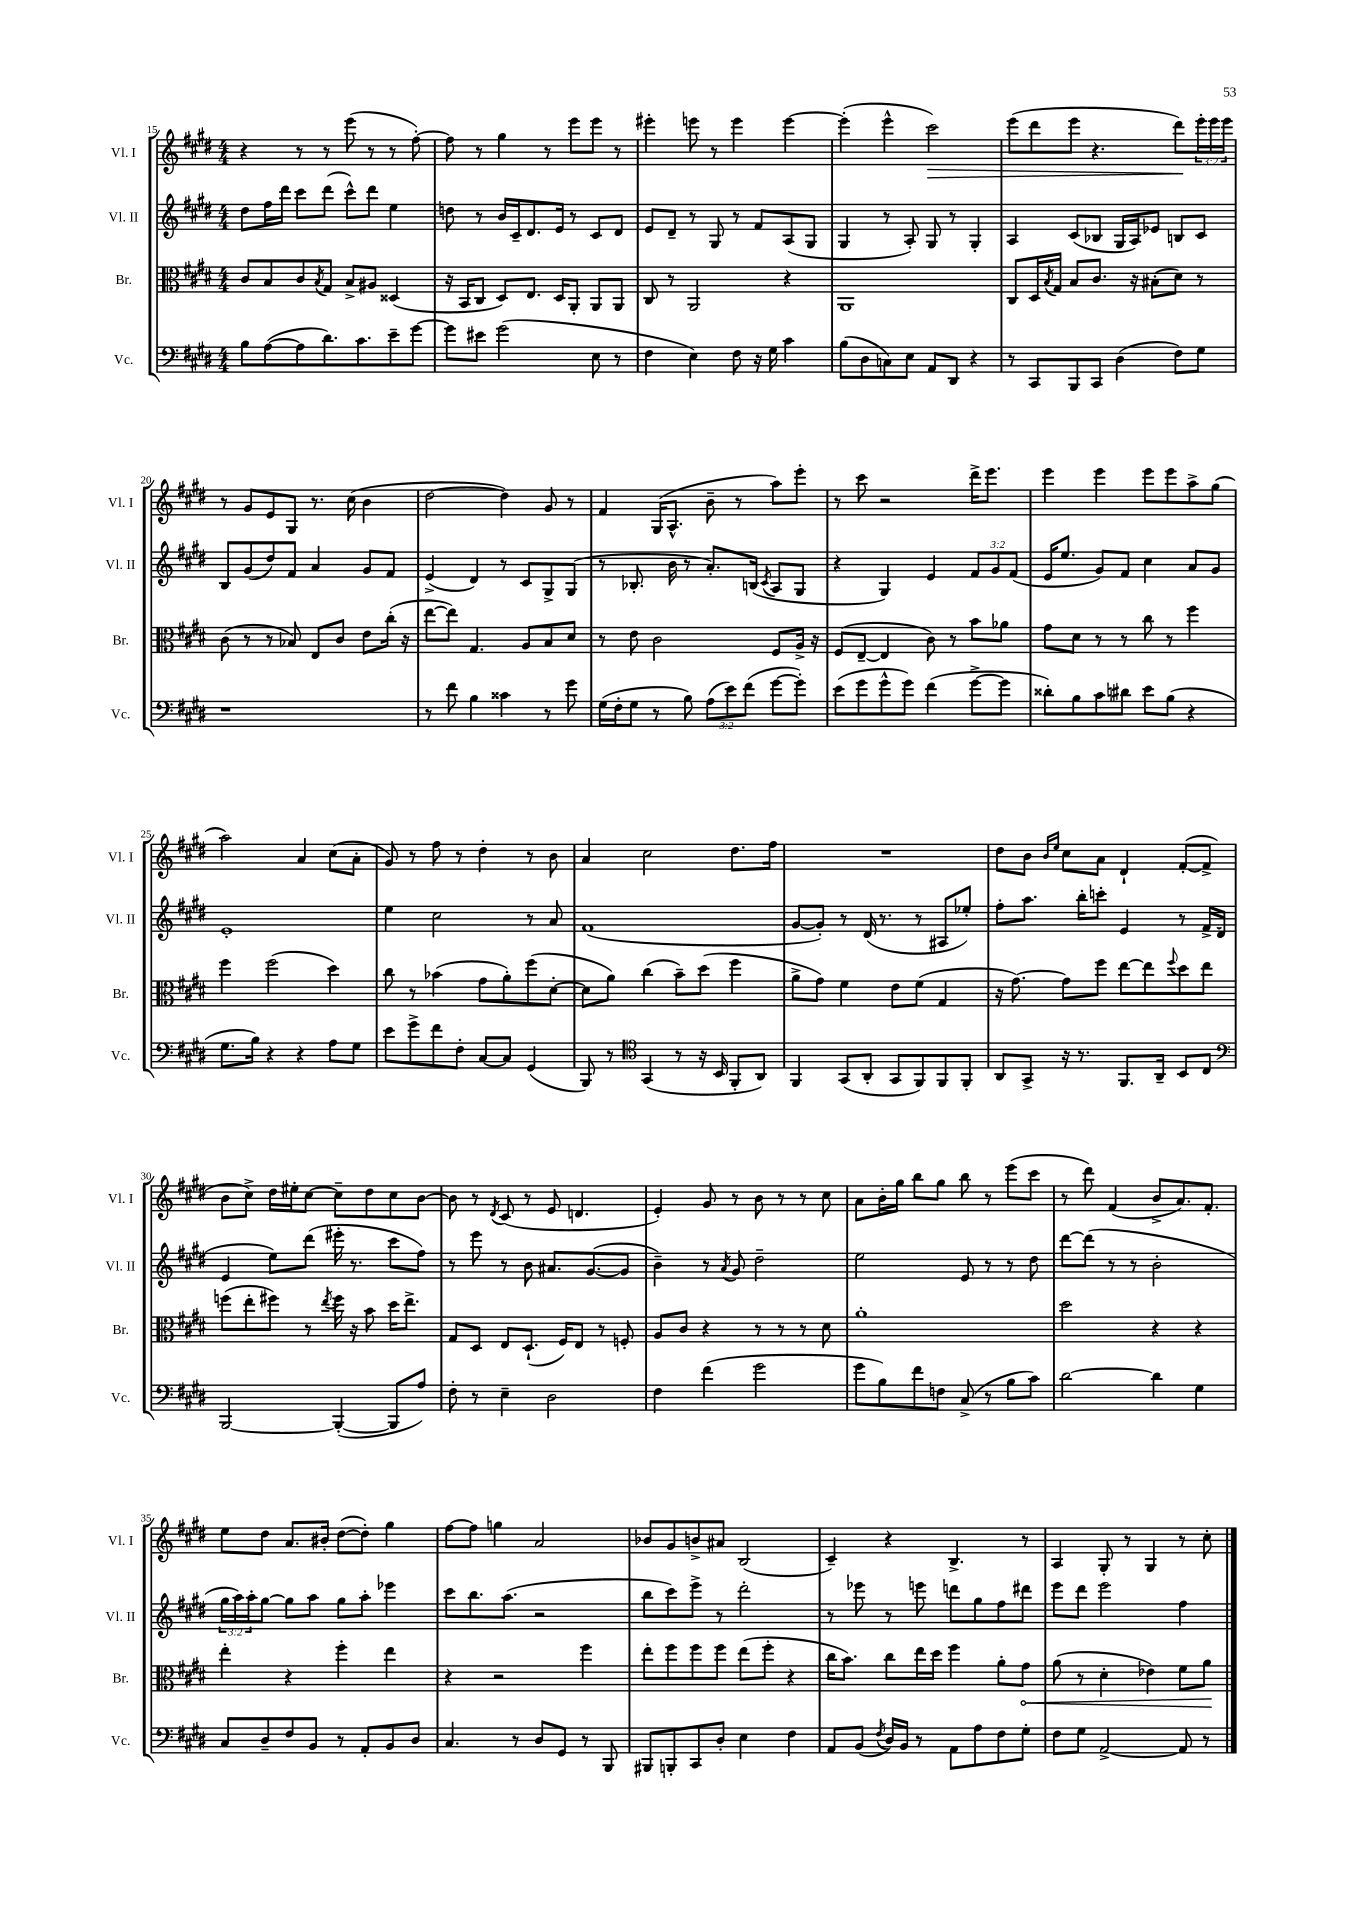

**kern	**kern	**dynam	**kern	**kern	**dynam
*part4	*part3	*part3	*part2	*part1	*part1
*staff4	*staff3	*staff3	*staff2	*staff1	*staff1
*I"Vc.	*I"Br.	*	*I"Vl. II	*I"Vl. I	*
*I'Vc.	*I'Br.	*	*I'Vl. II	*I'Vl. I	*
*clefF4	*clefC3	*	*clefG2	*clefG2	*
*k[f#c#g#d#]	*k[f#c#g#d#]	*	*k[f#c#g#d#]	*k[f#c#g#d#]	*
*M4/4	*M4/4	*	*M4/4	*M4/4	*
=15	=15	=15	=15	=15	=15
8B\L	8c#/L	.	8dd#\L	4r	.
([8A\	8B/	.	16ff#\L	.	.
.	.	.	16ddd#\JJ	.	.
8A\]	8c#/	.	8ccc#\L	8r	.
.	8qB/	.	.	.	.
8.d#\)	8G#/J	.	(8ddd#\J	8r	.
.	8B^/L	.	8ccc#^^\L)	(8eee\	.
8.c#\	.	.	.	.	.
.	8A#X/J	.	8ddd#\J	8r	.
8e~\	(4D##X/	.	4ee\	8r	.
[8g#\J	.	.	.	[8ff#'\)	.
=16	=16	=16	=16	=16	=16
8g#\L]	16r	.	8ddn\	8ff#\]	.
.	16BB/KL	.	.	.	.
8e#X\J	8C#/J	.	8r	8r	.
(2g#\	8D#/L)	.	16b/LL	4gg#\	.
.	.	.	16c#~/J	.	.
.	8.E/J	.	8.d#/	.	.
.	.	.	.	8r	.
.	16D#/KL	.	16e/Jk	.	.
.	8AA'/J	.	8r	8eee\L	.
8E\	8AA/L	.	8c#/L	8eee\J	.
8r	8AA/J	.	8d#/J	8r	.
=17	=17	=17	=17	=17	=17
4F#\	8C#/	.	8e/L	4eee#X'\	.
.	8r	.	8d#~/J	.	.
4E\)	2AA/	.	8r	8eeen\	.
.	.	.	8G#/	8r	.
8F#\	.	.	8r	4eee\	.
16r	.	.	8f#/L	.	.
16G#\	.	.	.	.	.
4c#\	4r	.	(8A/	[4eee\	.
.	.	.	8G#/J	.	.
=18	=18	=18	=18	=18	=18
(8B\L	1AA	.	4G#/	(4eee'\]	.
8D#\	.	.	.	.	.
8Cn\)	.	.	8r	4eee^^\	.
8E\J	.	.	8A'/)	.	.
!	!	!	!	!	!LO:HP:b
8AA/L	.	.	8G#/	2ccc#\)	>
8DD#/J	.	.	8r	.	.
4r	.	.	4G#'/	.	.
=19	=19	=19	=19	=19	=19
8r	8C#/L	.	4A/	(8eee\L	.
8CC#/L	16D#/L	.	.	8ddd#\	.
.	8qB/	.	.	.	.
.	16G#/JJ	.	.	.	.
8BBB/	8B/L	.	(8c#/L	8eee\J	.
8CC#/J	8.c#/J	.	8B-X/J	4.r	.
(4D#\	.	.	16G#/LL	.	.
.	16r	.	16A/J)	.	.
.	(8B#X'\L	.	8e-X/J	.	.
8F#\L)	8d#\J)	.	8Bn/L	8ddd#\L)	.
8G#\J	8r	.	8c#/J	24eee'\L	]
.	.	.	.	24eee\	.
.	.	.	.	24eee\JJ	.
!!LO:LB:g=z
=20	=20	=20	=20	=20	=20
1r	(8c#\	.	8B/L	8r	.
.	8r	.	(8g#/	8g#/L	.
.	8r	.	8dd#/)	8e/	.
.	8B-X/)	.	8f#/J	8G#/J	.
.	8E/L	.	4a/	8.r	.
.	8c#/J	.	.	.	.
.	.	.	.	(16cc#\	.
.	8e\L	.	8g#/L	4b\	.
.	(16cc#'\Jk	.	8f#/J	.	.
.	16r	.	.	.	.
=21	=21	=21	=21	=21	=21
8r	[8ee\L	.	(4e^/	[2dd#\	.
8f#\	8ee\J])	.	.	.	.
4B\	4.G#/	.	4d#/)	.	.
4c##X\	.	.	8r	4dd#\])	.
.	8A/L	.	8c#/L	.	.
8r	8B/	.	8G#^/	8g#/	.
8g#\	8d#/J	.	(8G#/J	8r	.
=22	=22	=22	=22	=22	=22
(16G#\LL	8r	.	8r	4f#/	.
16F#'\J	.	.	.	.	.
8G#\J	8e\	.	8.B-X'/	.	.
8r	2c#\	.	.	(16G#/KL	.
.	.	.	16b\	8.A^^/J	.
8B\)	.	.	8r	.	.
(12A\L	.	.	8.a'/L)	8b~\	.
12e\)	.	.	.	.	.
.	.	.	.	8r	.
(12f#\J	.	.	.	.	.
.	.	.	(16Bn/Jk	.	.
.	.	.	8qc#/	.	.
[8g#\L	8F#/L	.	8A/L	8aa\L)	.
8g#'\J])	16A^/Jk	.	8G#/J	8eee'\J	.
.	16r	.	.	.	.
=23	=23	=23	=23	=23	=23
(8e\L	(8F#/L	.	4r	8r	.
8g#\	[8E~/J	.	.	8ccc#\	.
8g#^^\	4E/]	.	4G#/)	2r	.
8g#\J)	.	.	.	.	.
(4f#\	8c#\)	.	4e/	.	.
.	8r	.	.	.	.
[8g#^\L	8b\L	.	12f#/L	16ddd#^\KL	.
.	.	.	.	8.eee\J	.
.	.	.	12g#/	.	.
8g#\J]	8a-X\J	.	.	.	.
.	.	.	(12f#/J	.	.
=24	=24	=24	=24	=24	=24
8d##X'\L)	8g#\L	.	16e/KL	4eee\	.
.	.	.	8.ee/J	.	.
8B\	8d#\J	.	.	.	.
8c#\	8r	.	8g#/L)	4eee\	.
8d#X\J	8r	.	8f#/J	.	.
8e\L	8cc#\	.	4cc#\	8eee\L	.
(8B\J	8r	.	.	8eee\	.
4r	4ff#\	.	8a/L	8aa^\	.
.	.	.	8g#/J	(8gg#\J	.
!!LO:LB:g=z
=25	=25	=25	=25	=25	=25
8.G#\L	4ff#\	.	1e'	2aa\)	.
16B\Jk)	.	.	.	.	.
4r	(2ff#\	.	.	.	.
4r	.	.	.	4a/	.
8A\L	4dd#\)	.	.	(8cc#\L	.
8G#\J	.	.	.	8a'\J	.
=26	=26	=26	=26	=26	=26
8e\L	8cc#\	.	4ee\	8g#/)	.
8g#^\	8r	.	.	8r	.
8f#\	(4b-X\	.	2cc#\	8ff#\	.
8F#'\J	.	.	.	8r	.
[8C#/L	8g#\L	.	.	4dd#'\	.
8C#/J]	8a'\)	.	.	.	.
(4GG#/	(8ff#\	.	8r	8r	.
.	[8d#'\J	.	8a/	8b\	.
=27	=27	=27	=27	=27	=27
8BBB/)	8d#\L]	.	(1f#	4a/	.
8r	8a\J)	.	.	.	.
*clefC4	*	*	*	*	*
(4GG#/	(4cc#\	.	.	2cc#\	.
8r	8b~\L)	.	.	.	.
16r	(8dd#\J	.	.	.	.
16BB/	.	.	.	.	.
8FF#'/L	4ff#\	.	.	8.dd#\L	.
8AA/J)	.	.	.	.	.
.	.	.	.	16ff#\Jk	.
=28	=28	=28	=28	=28	=28
4FF#/	8a^\L	.	[8g#/L	1r	.
.	8g#\J)	.	8g#'/J])	.	.
(8GG#/L	4f#\	.	8r	.	.
8AA'/J	.	.	(16d#/	.	.
.	.	.	8.r	.	.
8GG#/L	8e\L	.	.	.	.
8FF#/)	(8f#\J	.	8r	.	.
8FF#/	4G#/	.	8A#X/L	.	.
8FF#'/J	.	.	8ee-X'/J)	.	.
=29	=29	=29	=29	=29	=29
8AA/L	16r	.	8ff#'\L	8dd#\L	.
.	[8.g#\)	.	.	.	.
8GG#^/J	.	.	8.aa\J	8b\J	.
.	.	.	.	16qqb/LL	.
.	.	.	.	16qqee/JJ	.
16r	8g#\L]	.	.	8cc#\L	.
8.r	.	.	16bb'\KL	.	.
.	8ff#\J	.	8cccn'\J	8a\J	.
8.FF#/L	[8ee\L	.	4e/	4d#`/	.
.	8ee\]	.	.	.	.
16AA~/Jk	.	.	.	.	.
.	8qqff#/	.	.	.	.
8BB/L	8dd#\	.	8r	([8f#'/L	.
8C#/J	8ee\J	.	16f#^/LL	8f#^/J]	.
.	.	.	(16d#/JJ	.	.
!!LO:LB:g=z
=30	=30	=30	=30	=30	=30
*clefF4	*	*	*	*	*
[2BBB/	(8ffn\L	.	4e/	8b\L	.
.	8ee'\	.	.	8cc#^\J)	.
.	8ff#X\J)	.	8ee\L)	16dd#\LL	.
.	.	.	.	16ee#X'\J	.
.	8r	.	(8ddd#\J	[8cc#\J	.
.	8qee/	.	.	.	.
(4BBB'/_	16ff#\	.	16eee#X'\	8cc#~\L]	.
.	16r	.	8.r	.	.
.	8b\	.	.	8dd#\	.
8BBB/L]	16dd#\KL	.	8ccc#\L	8cc#\	.
.	8.ee^\J	.	.	.	.
8A/J)	.	.	8ff#\J)	[8b\J	.
=31	=31	=31	=31	=31	=31
8F#'\	8G#/L	.	8r	8b\]	.
8r	8D#/J	.	8eee\	8r	.
.	.	.	.	8qd#/	.
4E~\	8E/L	.	8r	(8c#/	.
.	(8.D#`/J	.	8b\	8r	.
2D#\	.	.	8.a#X/L	8e/	.
.	16F#/KL)	.	.	.	.
.	8E/J	.	.	4.dn/	.
.	.	.	([8.g#/	.	.
.	8r	.	.	.	.
.	8Fn'/	.	8g#/J]	.	.
=32	=32	=32	=32	=32	=32
4F#\	8A/L	.	4b~\)	4e'/)	.
.	8c#/J	.	.	.	.
(4f#\	4r	.	8r	8g#/	.
.	.	.	8qa/	.	.
.	.	.	8g#/	8r	.
2g#\	8r	.	2dd#~\	8b\	.
.	8r	.	.	8r	.
.	8r	.	.	8r	.
.	8d#\	.	.	8cc#\	.
=33	=33	=33	=33	=33	=33
8g#\L	1a'	.	2ee\	8a\L	.
8B\)	.	.	.	16b'\L	.
.	.	.	.	16gg#\JJ	.
8f#\	.	.	.	8bb\L	.
8Fn\J	.	.	.	8gg#\J	.
(8C#^/	.	.	8e/	8bb\	.
8r	.	.	8r	8r	.
8B\L	.	.	8r	(8eee\L	.
8c#\J)	.	.	8dd#\	8ccc#\J	.
=34	=34	=34	=34	=34	=34
[2d#\	2dd#\	.	[8ddd#\L	8r	.
.	.	.	(8ddd#\J]	8ddd#\)	.
.	.	.	8r	(4f#/	.
.	.	.	8r	.	.
4d#\]	4r	.	2b'\	8b^/L	.
.	.	.	.	8.a/)	.
4G#\	4r	.	.	.	.
.	.	.	.	8.f#'/J	.
!!LO:LB:g=z
=35	=35	=35	=35	=35	=35
8C#/L	4ee'\	.	24gg#\LL	8ee\L	.
.	.	.	24aa\)	.	.
.	.	.	24aa'\J	.	.
8D#~/	.	.	[8gg#\J	8dd#\J	.
8F#/	4r	.	8gg#\L]	8.a/L	.
8BB/J	.	.	8aa\J	.	.
.	.	.	.	16b#X'/Jk	.
8r	4ff#'\	.	8gg#\L	([8dd#\L	.
8AA'/L	.	.	8aa'\J	8dd#'\J])	.
8BB/	4ee\	.	4eee-X\	4gg#\	.
8D#/J	.	.	.	.	.
=36	=36	=36	=36	=36	=36
4.C#/	4r	.	8ccc#\L	[8ff#\L	.
.	.	.	8.bb\	8ff#\J]	.
.	2r	.	.	4ggn\	.
.	.	.	(8.aa\J	.	.
8r	.	.	.	.	.
8D#/L	.	.	2r	2a/	.
8GG#/J	.	.	.	.	.
8r	4ff#\	.	.	.	.
8BBB/	.	.	.	.	.
=37	=37	=37	=37	=37	=37
8BBB#X/L	8ee'\L	.	8bb\L	8b-X/L	.
8BBBn'/	8ff#\	.	8ccc#\)	8g#/	.
8CC#/	8ff#\	.	8eee^\J	8bn^/	.
8D#'/J	8ff#\J	.	8r	8a#X/J	.
4E\	(8ee\L	.	2ddd#'\	(2B/	.
.	8ff#'\J	.	.	.	.
4F#\	4r	.	.	.	.
=38	=38	=38	=38	=38	=38
8AA/L	16cc#\KL	.	8r	4c#~/)	.
.	8.b\J)	.	.	.	.
(8BB/J	.	.	8eee-X\	.	.
8qF#/	.	.	.	.	.
16D#/LL)	8cc#\L	.	8r	4r	.
16BB/JJ	.	.	.	.	.
8r	16ee\L	.	8eeen\	.	.
.	16dd#\JJ	.	.	.	.
8AA\L	4ff#\	.	8dddn\L	4.B^/	.
8A\	.	.	8gg#\	.	.
8F#\	8a'\L	.	8ff#\	.	.
!	!	!LO:HP:b	!	!	!
8G#'\J	8g#\J	<	8ddd#X\J	8r	.
=39	=39	=39	=39	=39	=39
8F#\L	(8a\	.	8eee\L	4A/	.
8G#\J	8r	.	8ddd#\J	.	.
[2AA^/	4d#'\	.	2eee\	8G#'/	.
.	.	.	.	8r	.
.	4e-X\)	.	.	4G#/	.
8AA/]	8f#\L	.	4ff#\	8r	.
8r	8a\J	.	.	8cc#'\	.
.	.	[	.	.	.
==	==	==	==	==	==
*-	*-	*-	*-	*-	*-
